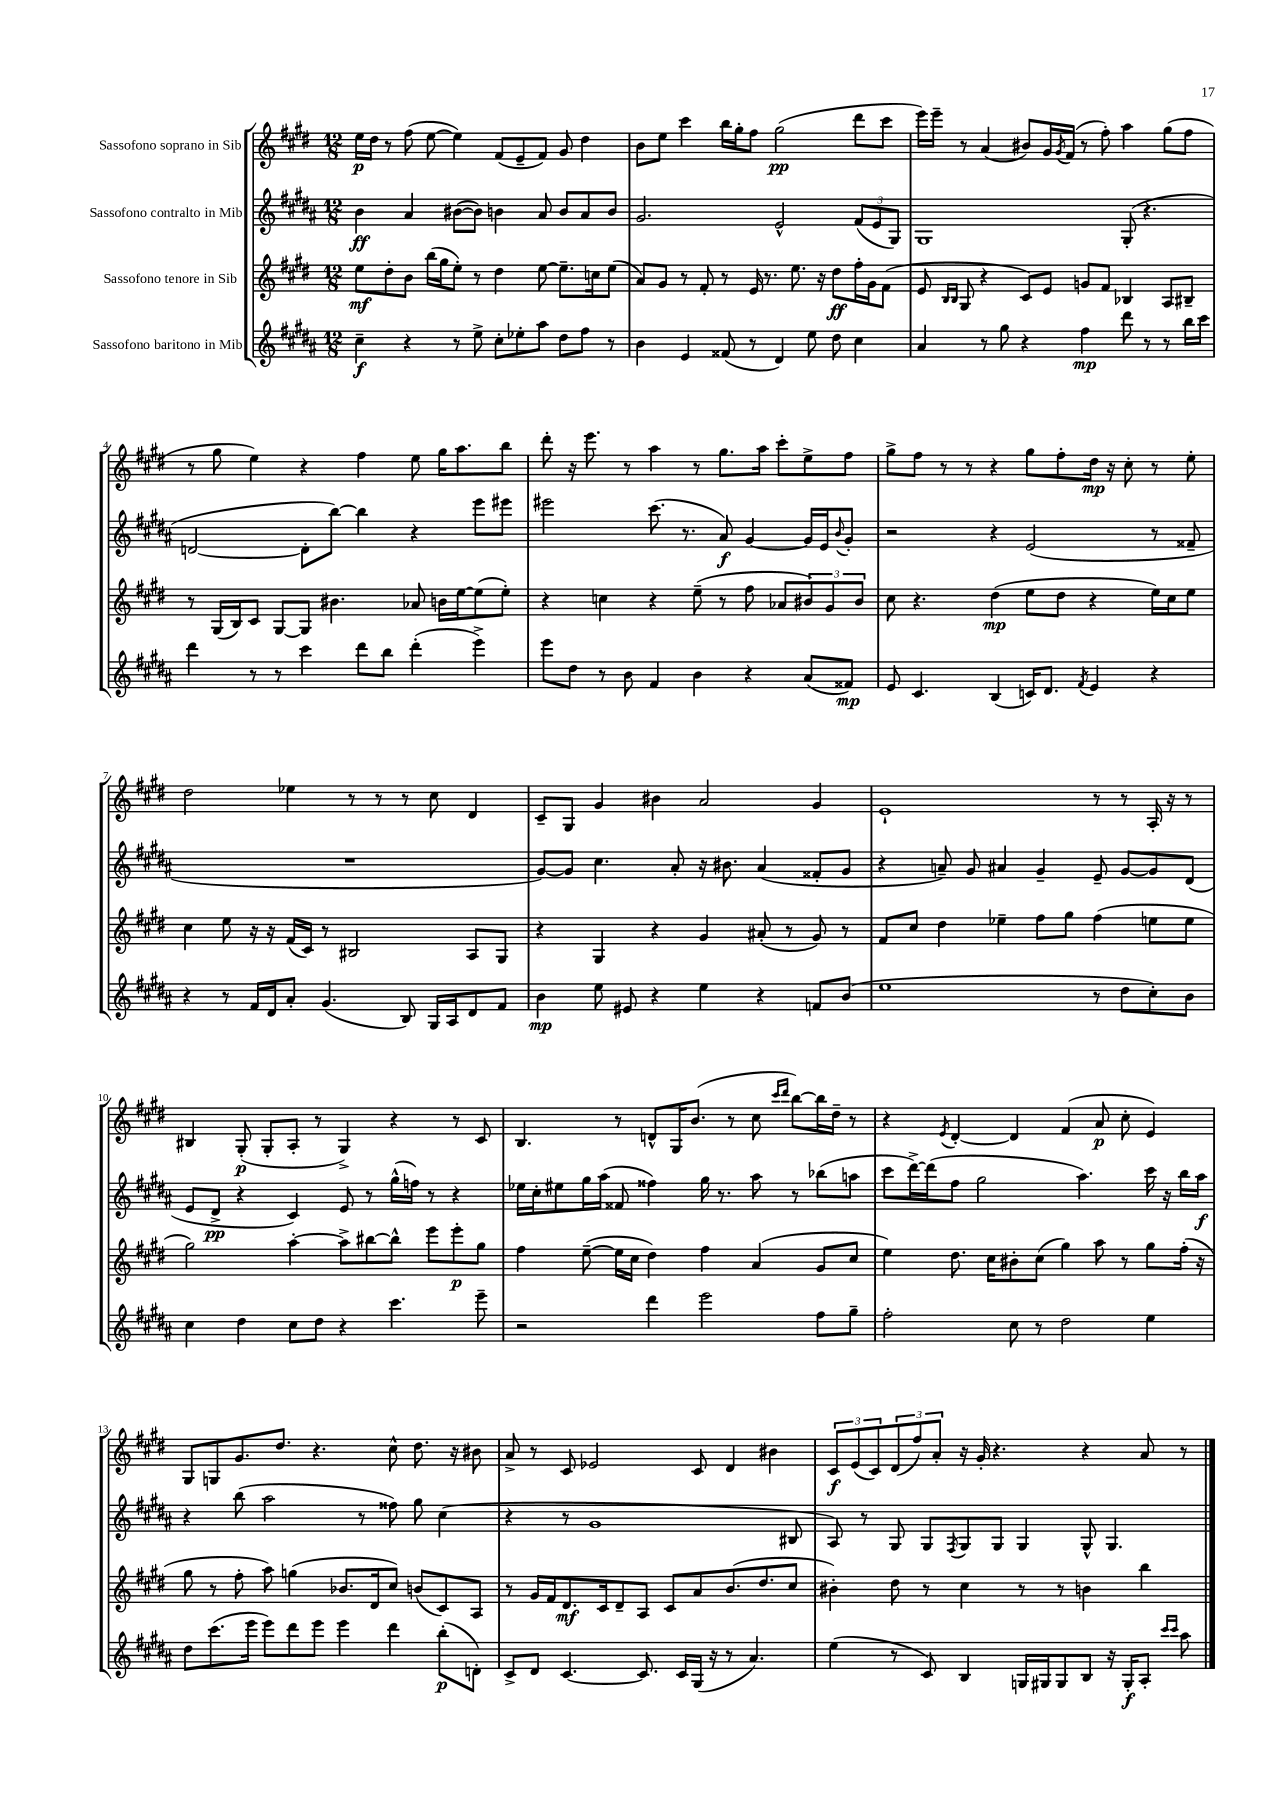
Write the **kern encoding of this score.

**kern	**kern	**kern	**kern
*staff4	*staff3	*staff2	*staff1
*clefG2	*clefG2	*clefG2	*clefG2
*k[f#c#g#d#a#]	*k[f#c#g#d#]	*k[f#c#g#d#a#]	*k[f#c#g#d#]
*M12/8	*M12/8	*M12/8	*M12/8
4cc#~	8ee	4b	16ee
.	.	.	16dd#
.	8dd#'	.	8r
4r	8b	4a#	(8ff#
.	(16bb	.	[8ee
.	16gg#	.	.
8r	8ee')	([8b#	4ee])
8ee^	8r	8b#])	.
8cc#'	4dd#	4b	(8f#
8ee-'	.	.	8e~
8aa#	[8ee	8a#	8f#)
8dd#	8.ee~]	8b	8g#
8ff#	.	8a#	4dd#
.	16cc	.	.
8r	(8ee	8b	.
=	=	=	=
4b	8a)	2.g#	8b
.	8g#	.	8ee
4e	8r	.	4ccc#
.	8f#'	.	.
(8f##	8r	.	16bb
.	.	.	16gg#'
8r	16e	.	8ff#
.	8.r	.	.
4d#)	.	2e^^	(2gg#
.	8.ee	.	.
8ee	.	.	.
.	16r	.	.
8dd#	8dd#	.	.
4cc#	16ff#'	(12f#	8ddd#
.	16g#	.	.
.	.	12e	.
.	(8f#	.	8ccc#
.	.	12G#)	.
=	=	=	=
4a#	8e	1G#	16eee)
.	.	.	16eee~
.	16qqB	.	.
.	16qqB	.	.
.	8G#	.	8r
8r	4r	.	(4a
8gg#	.	.	.
4r	8c#)	.	8b#)
.	8e	.	16g#
.	.	.	8qg#
.	.	.	(16f#
4ff#	8g	.	8r
.	8f#	.	8ff#')
8ddd#	4B-	(8G#'	4aa
8r	.	4.r	.
8r	8A	.	(8gg#
16bb	8B#~	.	8ff#
16ccc#	.	.	.
=	=	=	=
4ddd#	8r	[2d	8r
.	(16G#	.	8gg#
.	16B)	.	.
8r	8c#	.	4ee)
8r	[8G#	.	.
4ccc#	8G#]	8d']	4r
.	4.b#	[8bb)	.
8ddd#	.	4bb]	4ff#
8bb	.	.	.
(4ddd#'	8a-	4r	8ee
.	16b	.	16gg#
.	[16ee	.	8.aa
4eee^)	(8ee]	8eee	.
.	8ee')	8eee#	8bb
=	=	=	=
8eee	4r	2eee#	8ddd#'
8dd#	.	.	16r
.	.	.	8.eee
8r	4cc	.	.
8b	.	.	8r
4f#	4r	(8.ccc#	4aa
.	.	8.r	.
4b	(8ee~	.	8r
.	8r	8a#)	8.gg#
4r	8ff#	[4g#	.
.	.	.	16aa
.	8a-	.	8ccc#'
(8a#	12b#)	16g#]	8ee^
.	.	16e	.
.	12g#	.	.
.	.	8qqb	.
8f##)	.	8g#'	8ff#
.	12b#	.	.
=	=	=	=
8e	8cc#	2r	8gg#^
4.c#	4.r	.	8ff#
.	.	.	8r
.	.	.	8r
(4B	(4dd#	4r	4r
16c)	8ee	(2e	8gg#
8.d#	.	.	.
.	8dd#	.	8ff#'
8qf#	.	.	.
4e	4r	.	16dd#
.	.	.	16r
.	.	.	8cc#'
4r	16ee)	8r	8r
.	16cc#	.	.
.	8ee	8f##~	8ee'
=	=	=	=
4r	4cc#	1.r	2dd#
8r	8ee	.	.
16f#	16r	.	.
16d#	16r	.	.
8a#'	(16f#	.	4ee-
.	16c#)	.	.
(4.g#	8r	.	.
.	2B#	.	8r
.	.	.	8r
8B)	.	.	8r
16G#	.	.	8cc#
16A#	.	.	.
8d#	8A	.	4d#
8f#	8G#	.	.
=	=	=	=
4b	4r	[8g#)	8c#~
.	.	8g#]	8G#
8ee	4G#	4.cc#	4g#
8e#	.	.	.
4r	4r	.	4b#
.	.	8a#'	.
4ee	4g#	16r	2a
.	.	8.b#	.
4r	(8a#'	(4a#	.
.	8r	.	.
8f	8g#)	8f##'	4g#
(8b	8r	8g#	.
=	=	=	=
1ee	8f#	4r	1e`
.	8cc#	.	.
.	4dd#	8a~)	.
.	.	8g#	.
.	4ee-~	4a#	.
.	8ff#	4g#~	.
.	8gg#	.	.
8r	(4ff#	8e~	8r
8dd#	.	[8g#	8r
8cc#')	8ee	8g#]	16A'
.	.	.	16r
8b	8ee	(8d#	8r
=	=	=	=
4cc#	2gg#)	8e	4B#
.	.	8d#^	.
4dd#	.	4r	(8G#'
.	.	.	8G#'
8cc#	[4aa'	4c#)	8A'
8dd#	.	.	8r
4r	8aa^]	8e	4G#^)
.	[8bb#	8r	.
4.ccc#	8bb#^^]	(16gg#^^	4r
.	.	16ff)	.
.	8eee	8r	.
.	8eee'	4r	8r
8eee~	8gg#	.	8c#
=	=	=	=
2r	4ff#	16ee-	4.B
.	.	16cc#'	.
.	.	8ee#	.
.	([8ee~	16gg#	.
.	.	(16aa#	.
.	16ee]	8f##	8r
.	16cc#	.	.
4ddd#	4dd#)	4ff##)	8d^^
.	.	.	16G#
.	.	.	(8.b
2eee	4ff#	16gg#	.
.	.	8.r	.
.	.	.	8r
.	(4a	8aa#	8cc#
.	.	.	16qqccc#
.	.	.	16qqddd#
.	.	8r	[8bb)
8ff#	8g#	(8bb-	16bb]
.	.	.	16dd#~
8gg#~	8cc#	8aa	8r
=	=	=	=
2ff#'	4ee)	8ccc#	4r
.	.	[16ddd#^)	.
.	.	(16ddd#]	.
.	.	.	8qe
.	8.dd#	8ff#	[4d#'
.	.	2gg#	.
.	16cc#	.	.
8cc#	8b#'	.	4d#]
8r	(8cc#	.	.
2dd#	4gg#)	.	(4f#
.	.	4.aa#)	.
.	8aa	.	8a
.	8r	.	8cc#'
4ee	8gg#	16ccc#	4e)
.	.	16r	.
.	(16ff#'	16bb	.
.	16r	16aa#	.
=	=	=	=
8dd#	8gg#	4r	8G#
(8.ccc#	8r	.	8G
.	8ff#'	(8bb	8.g#
16eee	.	.	.
8eee)	8aa)	2aa#	.
.	.	.	8.dd#
8ddd#	(4gg	.	.
8eee	.	.	4.r
4eee	8.b-	.	.
.	.	8r	.
.	16d#	.	.
4ddd#	8cc#)	8ff##)	8cc#^^
.	(8b	8gg#	8.dd#
(8bb'	8c#)	(4cc#	.
.	.	.	16r
8d')	8A	.	8b#
=	=	=	=
8c#^	8r	4r	8a^
8d#	16g#	.	8r
.	16f#	.	.
[4.c#	8.d#	8r	8c#
.	.	1g#	2e-
.	16c#	.	.
.	8d#~	.	.
8.c#]	8A	.	.
.	8c#	.	.
16c#	.	.	.
(16G#	8a	.	8c#
16r	.	.	.
8r	(8.b	.	4d#
4.a#)	.	.	.
.	8.dd#	.	.
.	.	.	4b#
.	8cc#	8B#	.
=	=	=	=
(4ee	4b#')	8A#)	12c#
.	.	.	(12e
.	.	8r	.
.	.	.	12c#)
8r	8dd#	8G#	(12d#
.	.	.	12ff#)
8c#)	8r	8G#	.
.	.	.	12a'
.	.	8qF#	.
4B	4cc#	8G#	16r
.	.	.	16g#'
.	.	8G#	4.r
16G	8r	4G#	.
16G#	.	.	.
8G#	8r	.	.
8B	4b	8G#^^	4r
16r	.	4.G#	.
16G#'	.	.	.
8A#'	4bb	.	8a
16qqccc#	.	.	.
16qqccc#	.	.	.
8aa#	.	.	8r
==	==	==	==
*-	*-	*-	*-
